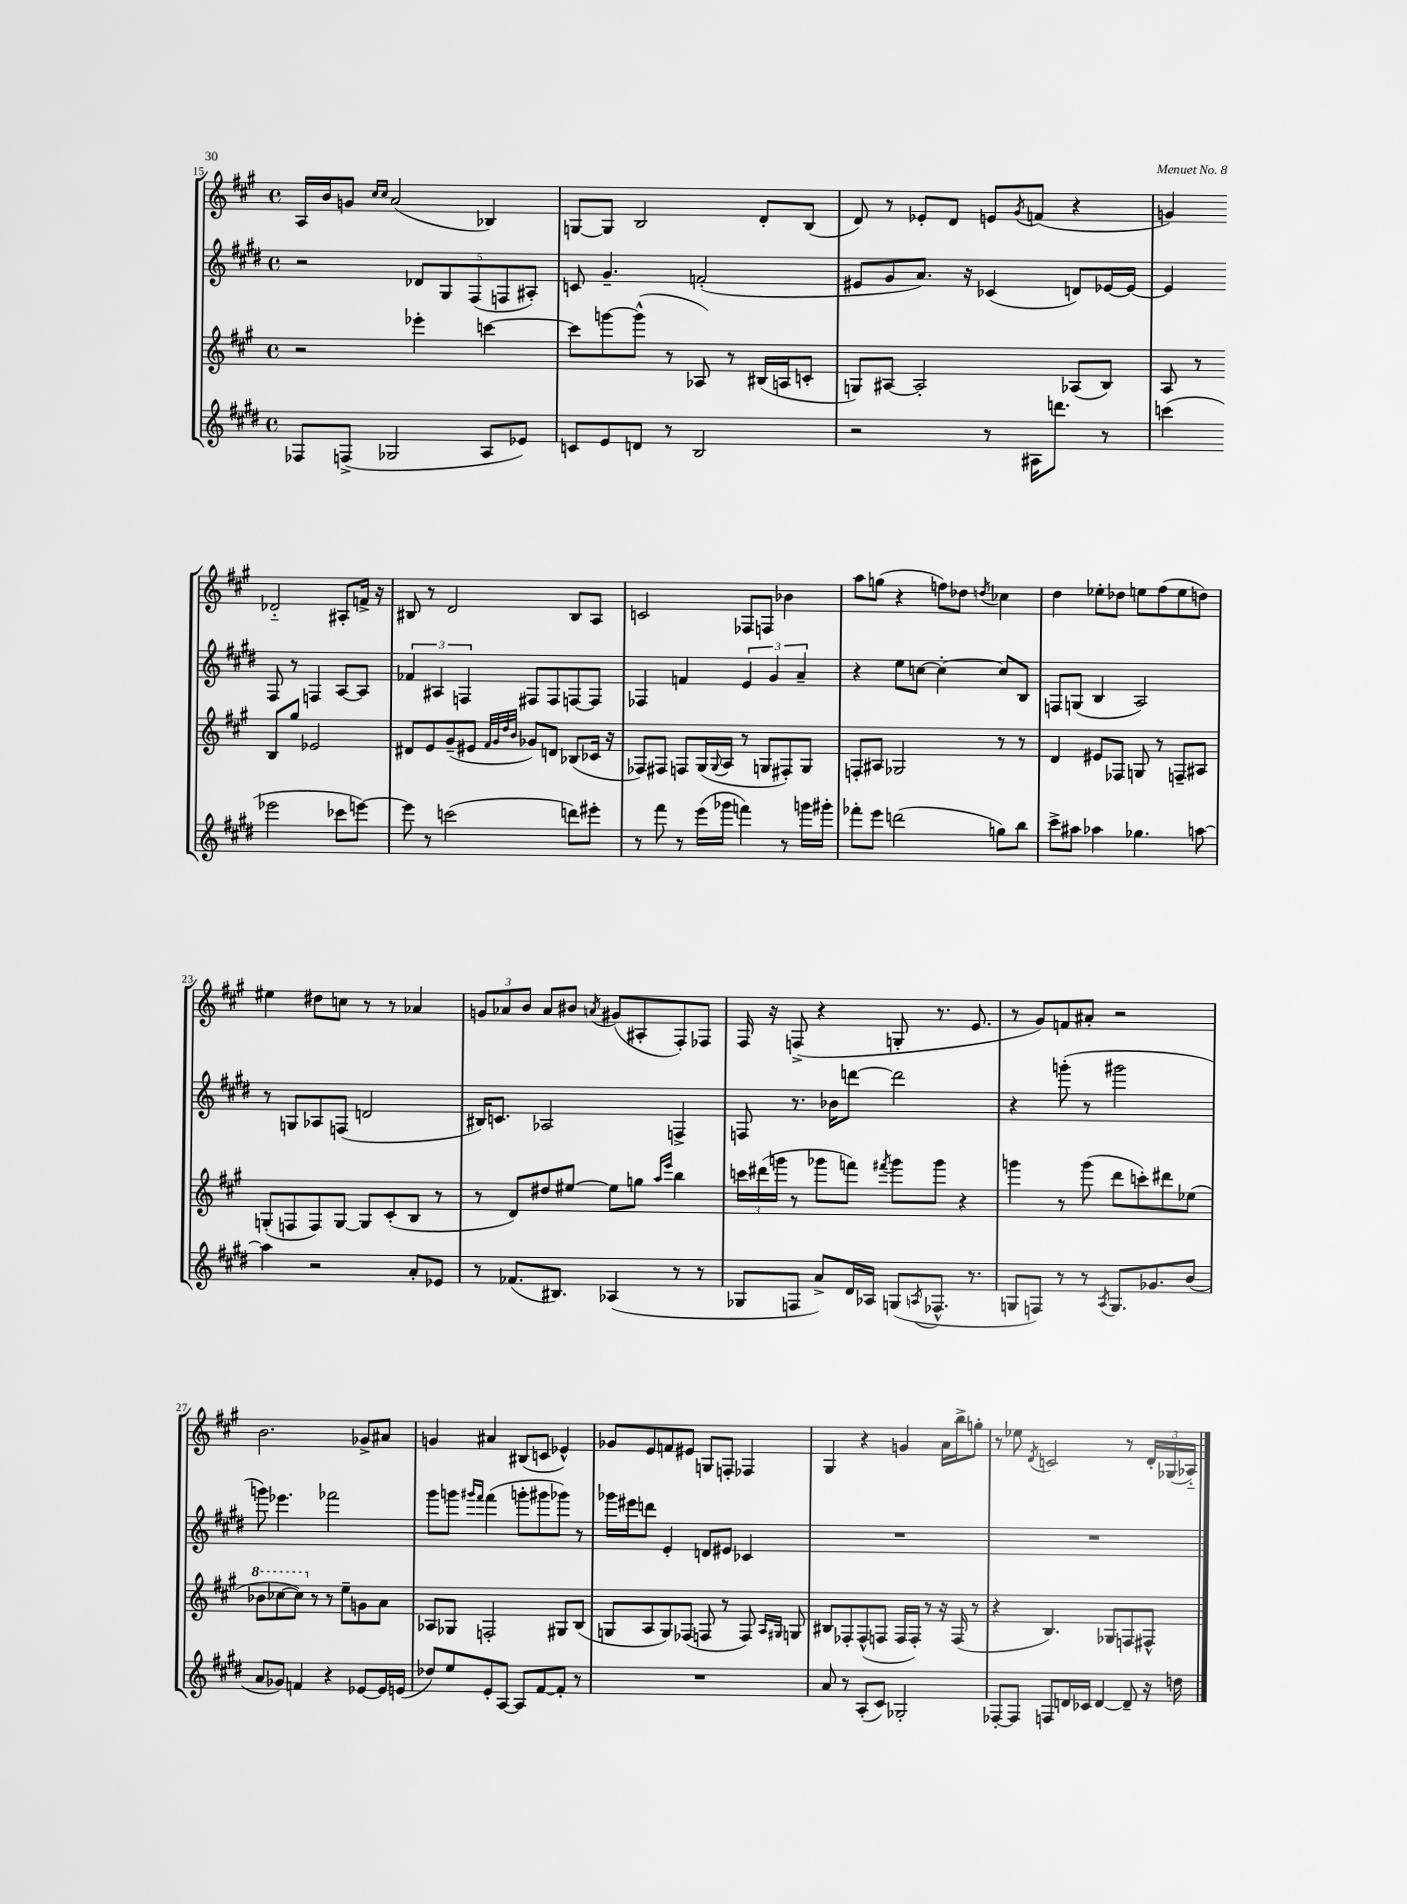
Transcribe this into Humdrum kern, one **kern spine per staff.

**kern	**kern	**kern	**kern
*part4	*part3	*part2	*part1
*staff4	*staff3	*staff2	*staff1
*clefG2	*clefG2	*clefG2	*clefG2
*k[f#c#g#d#]	*k[f#c#g#]	*k[f#c#g#d#]	*k[f#c#g#]
*M4/4	*M4/4	*M4/4	*M4/4
*met(c)	*met(c)	*met(c)	*met(c)
=15	=15	=15	=15
8F-X/L	2r	2r	16A/LL
.	.	.	16b/J
(8Fn^/J	.	.	8gn/J
.	.	.	16qqcc#/LL
.	.	.	16qqcc#/JJ
2G-X/	.	.	(2a/
.	4eee-X'\	10d-X/L	.
.	.	10G#/	.
.	.	(10F#/	.
8A/L	[4cccn\	.	4B-X/)
.	.	10Fn/	.
8e-X/J)	.	.	.
.	.	10A#X'/J)	.
=16	=16	=16	=16
8cn/L	8ccc\L]	8cn/	[8Gn/L
8e/	[8gggn\	4.g#~/	8G/J]
8dn/J	(8ggg^^\J]	.	2B/
8r	8r	.	.
2B/	8A-X/)	(2fn'/	.
.	8r	.	.
.	(16B#X/LL	.	8d'/L
.	16An/J	.	.
.	8cn'/J	.	(8B/J
=17	=17	=17	=17
2r	8Gn/L)	8e#X/L	8d/)
.	[8A#X/J	8g#/	8r
.	2A#'/]	8.a/J)	8e-X'/L
.	.	.	8d/J
.	.	16r	.
8r	.	(4c-X/	8en/L
.	.	.	8qg#/
16A#X\KL	.	.	(8fn/J
8.dddn\J	.	.	.
.	(8A-X/L	8dn/L)	4r
8r	8B/J)	[16e-X/L	.
.	.	16e-/JJ_	.
=18	=18	=18	=18
(4cccn\	8A/	4e-/]	4gn/)
.	8r	.	.
2eee-X\	8B/L	8F#/	2d-X/
.	8gg#/J	8r	.
.	2e-X/	4Fn/	.
8ccc-X\L	.	[8A/L	8A#X'/L
[8eeen\J)	.	8A/J]	16fn^/Jk
.	.	.	16r
!!LO:LB:g=z
=19	=19	=19	=19
8eee\]	8d#X/L	6f-X/	8B#X/
8r	8e/	.	8r
.	.	6A#X/	.
(2cccn\	(8g#~/	.	2d/
.	.	6Fn/	.
.	8e#X/J	.	.
.	32qqf#/LLL	.	.
.	32qqg#/	.	.
.	32qqdd/	.	.
.	32qqb/JJJ	.	.
.	8g-X/L)	8F#X/L	.
.	8dn/J	8F#/	.
8dddn\L)	(8B-X/L	[8Fn/	8B#/L
8eee#X'\J	16c-X/Jk	8F/J]	8A/J
.	16r	.	.
=20	=20	=20	=20
8r	8F-X/L)	4F-X/	2cn/
8fff#\	8F#X/J	.	.
8r	8Fn/L	4fn/	.
(16eee\LL	(16G#/L	.	.
.	8qqG#/	.	.
16ggg-X\JJ	16A/JJ	.	.
4fffn\)	8r	6e/	8F-X/L
.	8Gn/L	.	8Fn/J
.	.	6g#/	.
8r	8F#X'/)	.	4b-X\
.	.	6a~/	.
16gggn\LL	8G/J	.	.
16ggg#X'\JJ	.	.	.
=21	=21	=21	=21
8fff-X'\L	8Fn'/L	4r	8aa\L
8eee\J	8A#X/J	.	(8ggn\J
(2dddn\	2G-X/	8ee\L	4r
.	.	[8ccn\J	.
.	.	4cc'\_	8ffn\L)
.	.	.	8dd-X\J
.	.	.	8qddn/
8ggn\L)	8r	8cc/L]	4cc-X\
8bb\J	8r	8B/J	.
=22	=22	=22	=22
8ccc#^\L	4d/	8Fn/L	4dd\
8aa#X\J	.	(8Gn/J	.
4aa-X\	8e#X/L	4B/	8ee-X'\L
.	8F-X/J	.	8dd-X\J
4.gg-X\	8Gn/	2A/)	8een\L
.	8r	.	(8ff#\
.	8Fn~/L	.	8ee\
[8aan\	8A#X/J	.	8ddn\J)
!!LO:LB:g=z
=23	=23	=23	=23
4aa\]	(8Gn'/L	8r	4ee#X\
.	8Fn/	8Gn/L	.
2r	8F/)	8A-X/	8dd#X\L
.	[8G/J	(8Fn/J	8ccn\J
.	8G/L]	2dn/	8r
.	(8c#'/	.	8r
8a'/L	8B/J	.	4a-X/
8e-X/J	8r	.	.
=24	=24	=24	=24
8r	8r	16B#X/KL)	12gn/L
.	.	8.cn/J	.
.	.	.	12a-X/
(8.f-X/L	8d/L)	.	.
.	.	.	12b/J
.	8dd#X/	2A-X/	8a-/L
8.B#X/J)	.	.	.
.	[8ee#X/J	.	8b#X/J
.	.	.	8qan/
(4A-X/	8ee#\L]	.	(8g#X/L
.	8ggn\J	.	8A#X'/
.	16qqaa/LL	.	.
.	16qqeee/JJ	.	.
8r	4bb\	4Fn^/	8F#'/)
8r	.	.	8F-X/J
=25	=25	=25	=25
8G-X/L	24cccn\LL	8Fn/	16F#/
.	(24ddd#X\	.	.
.	.	.	16r
.	24gggn\JJ	.	.
8Fn/J	8r	8.r	(8Fn^/
8a^/L)	8ggg-X\L	.	4r
.	.	16b-X\KL	.
16d#/L	8fffn\J)	[8dddn\J	.
16A-X/JJ	.	.	.
.	8qfff#X/	.	.
(8Gn/L	8ggg-\L	2ddd\]	8Gn'/
8qAn/	.	.	.
8.F-X^^/J	8ggg-\J	.	8.r
.	4r	.	.
8.r	.	.	8.e/
=26	=26	=26	=26
8Gn/L	4gggn\	4r	8r
8Fn/J)	.	.	8g#/L)
8r	8r	(8gggn'\	8fn/
8r	(8ggg\	8r	8a#X'/J
8qA/	.	.	.
8.G/L	8ddd\L	2ggg#X\	2r
.	8cccn'\)	.	.
8.g-X/	.	.	.
.	8ddd#X\	.	.
(8b/J	(8ee-X\J	.	.
!!LO:LB:g=z
=27	=27	=27	=27
*	*8va	*	*
8a/L	8bb-X\L	8gggn\)	2.b\
8g-X/J)	[8ccc-X\	4.eee-X\	.
4fn/	8ccc-\J])	.	.
*	*X8va	*	*
.	8r	.	.
4r	8r	2fff-X\	.
.	8ee~\L	.	.
[8e-X/L	8gn\	.	8g-X^/L
16e-/L]	8a\J	.	8a#X/J
(16en/JJ	.	.	.
=28	=28	=28	=28
8dd-X/L)	8A-X/L	8ggg#\L	4gn/
8ee/	8G-X/J	8gggn\J	.
.	.	16qqggg#X/LL	.
.	.	16qqfff#/JJ	.
8e'/	2Fn'/	(4fff#\	4a#X/
[8A/J	.	.	.
8A/L]	.	8gggn'\L	(8B#X/L
[8f#/	.	8ggg#X\	8cn/J
8f#'/J]	8G#X/L	8ggg-X\J)	4e-X^^/)
8r	(8B/J	8r	.
=29	=29	=29	=29
1r	8Gn/L	16ggg-X\LL	8g-X/L
.	.	16eee#X\J	.
.	8A/	8dddn\J	8e/
.	8G/)	4e'/	8fn/
.	(8F-X/J	.	8e#X/J
.	8Fn/	8dn/L	8Gn/L
.	8r	8e#X/J	8Fn'/J
.	8F/)	4c-X/	4F-X/
.	16qqA/LL	.	.
.	16qqG#X/JJ	.	.
.	8Gn/	.	.
=30	=30	=30	=30
8a/	8B#X/L	1r	4G#/
8r	8F-X'/	.	.
(8A'/L	(8F-^^/	.	4r
8c#/J)	8Fn/J	.	.
2G-X'/	16F/LL	.	4gn/
.	16F'/JJ)	.	.
.	8r	.	.
.	16r	.	16a\LL
.	(16F/	.	16bb^\J
.	8r	.	8ggn'\J
=31	=31	=31	=31
[8F-X'/L	4r	1r	8r
8F-/J]	.	.	8ee-X\
.	.	.	8qd/
8Fn/L	4.B/)	.	2cn/
16dn/L	.	.	.
16c-X/JJ	.	.	.
[4d/	.	.	.
.	8G-X/L	.	.
8d~/]	8Fn/	.	8r
16r	8F#X^^/J	.	24d'/LL
.	.	.	(24G-X/
16ddn\	.	.	.
.	.	.	24A-X/JJ)
==	==	==	==
*-	*-	*-	*-
